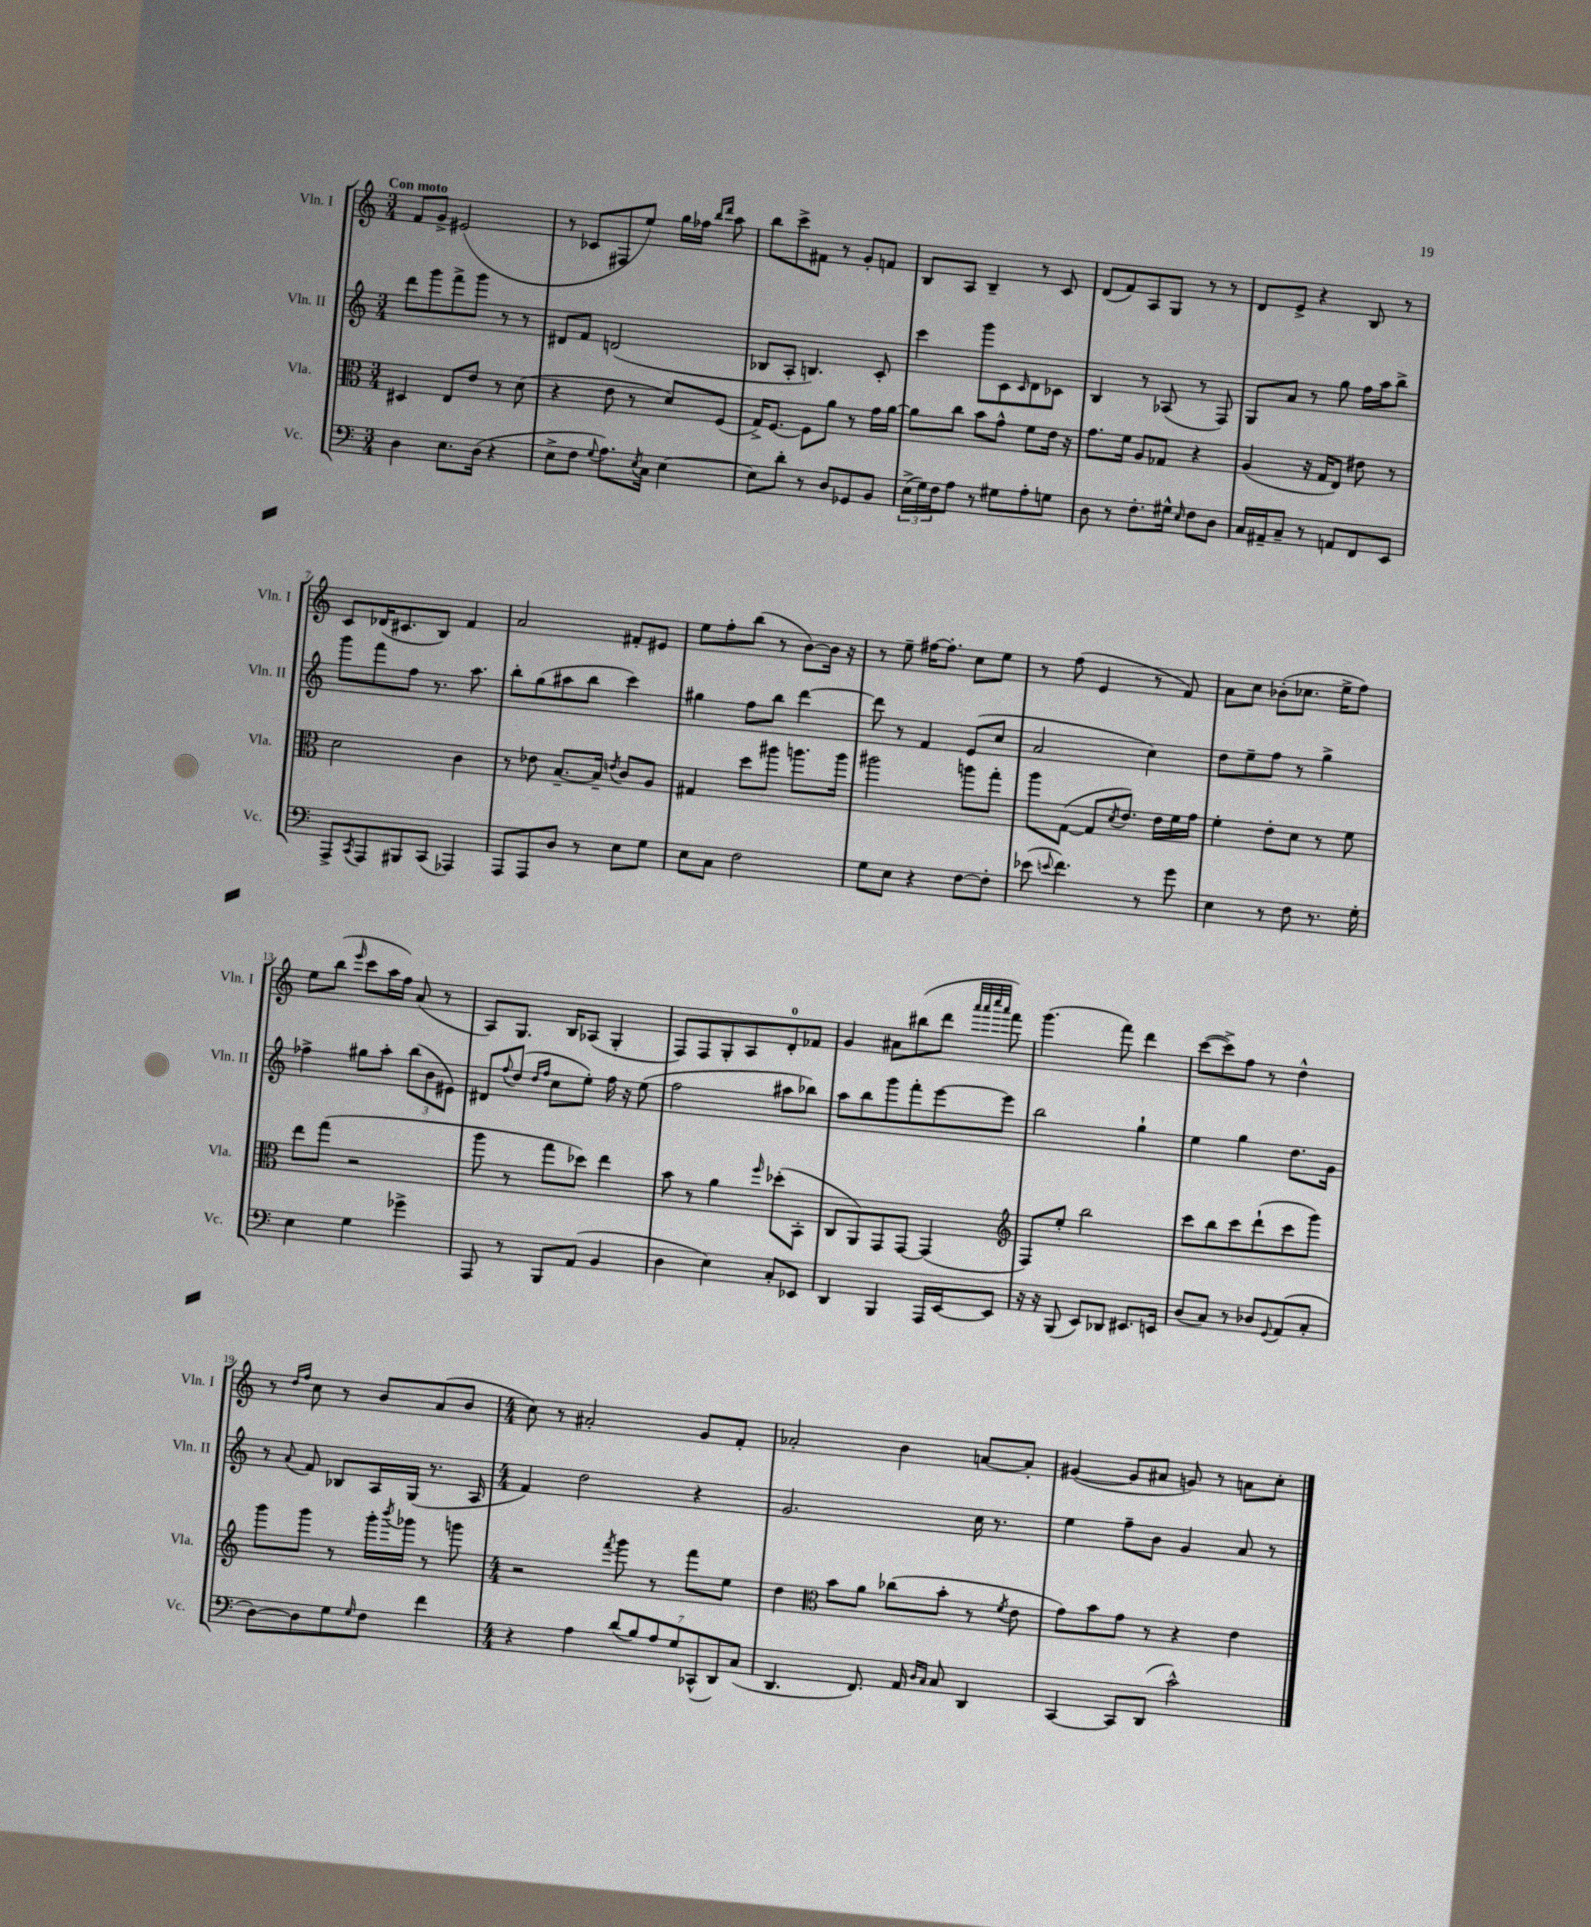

**kern	**kern	**kern	**kern
*part4	*part3	*part2	*part1
*staff4	*staff3	*staff2	*staff1
*I"Vc.	*I"Vla.	*I"Vln. II	*I"Vln. I
*I'Vc.	*I'Vla.	*I'Vln. II	*I'Vln. I
*clefF4	*clefC3	*clefG2	*clefG2
*k[]	*k[]	*k[]	*k[]
*M3/4	*M3/4	*M3/4	*M3/4
=1	=1	=1	=1
!	!	!	!LO:TX:a:B:t=Con moto
4D\	4D#X/	8ddd\L	8f/L
.	.	8ggg\	8g^/J
8.E\L	8E/L	8fff^\	(2e#X/
.	8e/J	8ggg\J	.
(16D\Jk	.	.	.
4r	8r	8r	.
.	(8d\	8r	.
=2	=2	=2	=2
8E^\L	4r	8d#X/L	8r
8F\J	.	8f/J	8c-X/L
8qqG/	.	.	.
8.A\L)	8e\	(2dn/	8F#X/
.	8r	.	8ee/J)
8qE/	.	.	.
16C\Jk	.	.	.
[4E\	8d/L)	.	16gg\LL
.	.	.	16ff-X\JJ
.	.	.	16qqbb/LL
.	.	.	16qqddd/JJ
.	(8F/J	.	8aa\
=3	=3	=3	=3
8E\L]	16G^/KL)	8B-X/L	8bb\L
.	[8.F/J	.	.
8d'\J	.	8A'/J	8ccc^\
8r	8F\L]	4.Bn/)	8f#X\J
8D/L	8a\J	.	8r
8GG-X/	8r	.	8g'/L
8BB/J	16g\LL	8c'/	8fn/J
.	[16a\JJ	.	.
=4	=4	=4	=4
(24E^\LL	8a\L]	4ccc\	8B/L
24G\)	.	.	.
24F\J	.	.	.
8A\J	8cc\J	.	8A/J
8r	8b\L	8ggg\L	4B~/
8G#X\L	8g^^\J	8c\	.
.	.	16qqc/	.
8A'\	8f\L	8d\	8r
8Gn\J	16e\Jk	8c-X\J	8c/
.	16r	.	.
=5	=5	=5	=5
8D\	8.g\L	4B/	(8d/L
8r	.	.	8f/)
.	16f\Jk	.	.
8.F'\L	8A/L	8r	8A/
.	8G-X/J	(8A-X/	8G/J
16G#X^^\Jk	.	.	.
16qqE/	.	.	.
8F\L	4r	8r	8r
8D\J	.	8F/)	8r
=6	=6	=6	=6
16C/LL	(4A/	8G/L	8d/L
16AA#X~/J	.	.	.
8C~/J	.	8a/J	8e^/J
8r	16r	8r	4r
.	16G/KL	.	.
8AAn/L	8E/J)	8gg\	.
8FF/	8e#X\	16ff\LL	8B/
.	.	16aa\J	.
8EE/J	8r	8bb^\J	8r
!!LO:LB:g=z
=7	=7	=7	=7
8AAA^/L	2d\	8ggg\L	8c/L
8qCC/	.	.	.
8AAA/	.	8fff\	(16d-X/K
.	.	.	8.c#X/
8BBB#X/	.	8ff\J	.
(8CC/J	.	8.r	8B/J)
4AAA-X/)	4c\	.	4f/
.	.	8.aa\	.
=8	=8	=8	=8
8AAA/L	8r	8bb'\L	2a/
8AAA/	8e-X\	(8gg\	.
8D/J	[8.B~/L	8aa#X\	.
8r	.	8bb\J	.
.	16B~/Jk]	.	.
.	8qen/	.	.
8E\L	8c/L	4ccc\)	8f#X'/L
8G\J	8A/J	.	8e#X/J
=9	=9	=9	=9
8E\L	4G#X/	4gg#X\	8ee\L
8C\J	.	.	8ff'\
2F\	8dd\L	8ff\L	(8bb\J
.	8aa#X\J	8bb\J	8r
.	8.aan\L	[4ddd\	[8b\L)
.	.	.	16b\Jk]
.	16aa\Jk	.	16r
=10	=10	=10	=10
8G\L	2aa#X\	8ddd\]	8r
8E\J	.	8r	8ee~\
4r	.	4f/	[16ff#X\KL
.	.	.	8.ff#'\J]
[8F\L	8aan\L	(8e/L	8cc\L
8F'\J]	8gg'\J	8cc/J	8ee\J
=11	=11	=11	=11
(8e-X\	8aa\L	2a/	8r
8qqen/	.	.	.
4.f\)	([8G\J	.	(8ff\
.	8G/L]	.	4e/
.	8qd/	.	.
.	8.e/J)	.	.
8r	.	4cc\)	8r
.	16e\LL	.	.
8g\	16f\	.	8f/)
.	16g\JJ	.	.
=12	=12	=12	=12
4E\	4f'\	8dd\L	8a\L
.	.	8ee~\	8cc\J
8r	8e'\L	8ff\J	(8b-X'\L
8F\	8d\J	8r	8.cc-X\J
8.r	8r	4gg^\	.
.	.	.	16ee^\KL
.	8f\	.	8ff\J)
16G'\	.	.	.
!!LO:LB:g=z
=13	=13	=13	=13
4E\	8ee\L	4ff-X^\	8ee\L
.	(8gg\J	.	(8bb\J
.	.	.	16qqeee/
4G\	2r	8gg#X\L	8ccc\L
.	.	8aa'\J	16aa\L
.	.	.	16ff\JJ)
4g-X^\	.	(12bb\L	(8a/
.	.	12b\	.
.	.	.	8r
.	.	12e#X\J)	.
=14	=14	=14	=14
8AAA/	8aa\	8d#X/L	8A/L)
.	.	8qqff/	.
8r	8r	(8dd/J	8.G/J
.	.	16qqdd/LL	.
.	.	16qqff/JJ	.
8BBB/L	8gg\L	8cc\L	.
.	.	.	16B/KL
(8AA/J	8dd-X\J)	8ee'\J)	(8A-X/J
4BB/	4ee\	16ff\	4G'/
.	.	16r	.
.	.	(8ee\	.
=15	=15	=15	=15
4D\	8b\	2ff\	8F/L)
.	8r	.	8F/
4E\)	4a\	.	8G'/
.	.	.	8A/
.	16qqff/	.	.
8C'/L	(8dd-X'\L	8aa#X\L	8d'/
8EE-X/J	8BB'\J	8bb-X\J)	8f-X/J
=16	=16	=16	=16
4DD/	8C/L	8aa\L	4g/
.	8AA/)	8bb\	.
4BBB/	8GG/	8ggg\	8a#X\L
.	[8GG/J	8fff'\	(8bb#X\
16AAA/LL	(4GG/]	[8eee\	8ddd\J
[16EE/J	.	.	.
.	.	.	32qqaaa/LLL
.	.	.	32qqaaa/
.	.	.	32qqcccc/
.	.	.	32qqaaa/JJJ
8EE/J]	.	8eee\J]	8fff\)
=17	=17	=17	=17
*	*clefG2	*	*
16r	8F/L)	2bb\	(4.ggg\
16r	.	.	.
(8BBB/	8ee'/J	.	.
8EE/L)	2bb\	.	.
8DD-X/J	.	.	8fff\)
8.EE#X/L	.	4gg`\	4ddd\
16EEn/Jk	.	.	.
=18	=18	=18	=18
(8D/L	8ccc\L	4ee\	([8ccc\L
8C/J)	8bb\	.	8ccc^\])
8r	8ccc\	4gg\	8ff\J
8D-X/L	(8ddd`\	.	8r
8qqGG/	.	.	.
(8AA/	8ccc\	8.dd\L	4dd^^\
8C'/J	8ggg\J)	.	.
.	.	16g\Jk	.
!!LO:LB:g=z
=19	=19	=19	=19
[8D\L)	8ggg\L	8r	8r
.	.	.	16qqdd/LL
.	.	8qqa/	16qqff/JJ
8D\]	8ggg\J	8f/	8cc\
8G\	8r	8B-X/L	8r
16qqG/	.	.	.
8F\J	16ggg'\LL	16A/L	8b/L
.	8qbbb/	.	.
.	16ggg-X\JJ	(16G/JJ	.
4f\	8r	8.r	(8a/
.	8gggn\	.	8b/J
.	.	16A/	.
=20	=20	=20	=20
*M4/4	*M4/4	*M4/4	*M4/4
4r	2r	4f/)	8cc\)
.	.	.	8r
4A\	.	2dd\	2a#X'/
.	8qfff/	.	.
(14d/L	8ggg\	.	.
14B/)	.	.	.
.	8r	.	.
14A/	.	.	.
14G/	.	.	.
.	8fff\L	4r	8g/L
(14CC-X^^/	.	.	.
14DD/)	.	.	.
.	8ee\J	.	8f'/J
(14C/J	.	.	.
=21	=21	=21	=21
4.DD/	4dd\	2.g/	2a-X'/
*	*clefC3	*	*
.	8b\L	.	.
8.FF/)	8a\J	.	.
.	(8cc-X\L	.	4b\
16AA/	.	.	.
16qqD/LL	.	.	.
16qqC/JJ	.	.	.
8C/	8b'\J	.	.
4DD/	8r	16cc\	[8an/L
.	.	8.r	.
.	8qf/	.	.
.	8e\	.	8a'/J]
=22	=22	=22	=22
[4CC/	8g\L)	4ee\	([4g#X/
.	8b\	.	.
8CC/L]	8g\J	8ff~\L	8g#/L]
(8DD/J	8r	8b\J	8a#X/J
2c^^\)	4r	4g/	8gn/)
.	.	.	8r
.	4e\	8a/	8an\L
.	.	8r	8cc'\J
==	==	==	==
*-	*-	*-	*-
